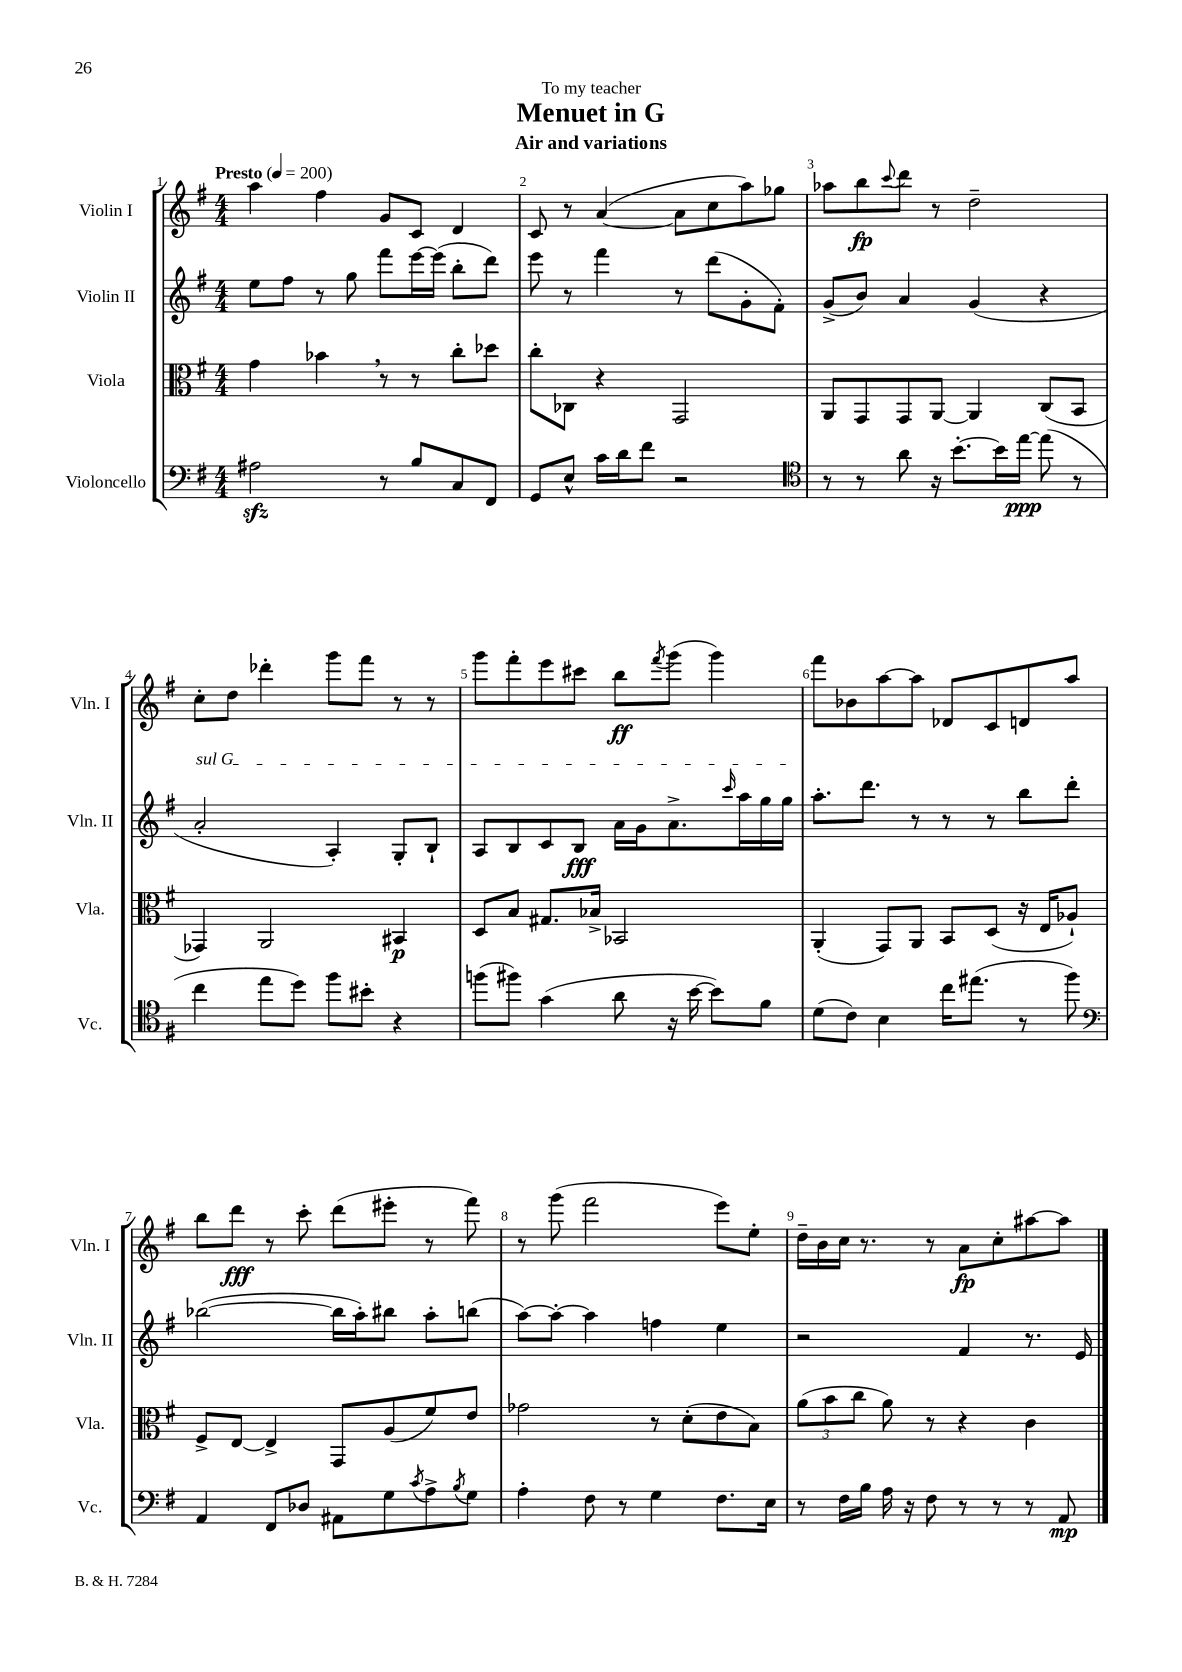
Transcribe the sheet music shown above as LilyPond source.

\header { title = "Menuet in G" subtitle = "Air and variations" dedication = "To my teacher" }
<<
\new StaffGroup <<
\new Staff = "s0" \with { instrumentName = "Violin I" shortInstrumentName = "Vln. I" } {
    \clef treble \key g \major \numericTimeSignature \time 4/4 \tempo "Presto" 4 = 200
    a''4 fis''4 g'8 c'8 d'4 |
    c'8 r8 a'4~( a'8 c''8 a''8) ges''8 |
    aes''8 b''8\fp \appoggiatura { c'''8 } d'''8 r8 d''2-- |
    c''8-. d''8 des'''4-. g'''8 fis'''8 r8 r8 |
    g'''8 fis'''8-. e'''8 cis'''8 b''8\ff \acciaccatura { fis'''8 } g'''8( g'''4) |
    fis'''8 bes'8 a''8~ a''8 des'8 c'8 d'8 a''8 |
    b''8 d'''8\fff r8 c'''8-. d'''8( eis'''8-. r8 fis'''8) |
    r8 g'''8( fis'''2 e'''8) e''8-. |
    d''16-- b'16 c''16 r8. r8 a'8\fp c''8-. ais''8~ ais''8 \bar "|." |
}
\new Staff = "s1" \with { instrumentName = "Violin II" shortInstrumentName = "Vln. II" } {
    \clef treble \key g \major \numericTimeSignature \time 4/4
    e''8 fis''8 r8 g''8 fis'''8 e'''16~ e'''16( b''8-. d'''8) |
    e'''8 r8 fis'''4 r8 d'''8( g'8-. fis'8-.) |
    g'8->( b'8) a'4 g'4( r4 |
    \once \override TextSpanner.bound-details.left.text = \markup { \italic "sul G" } a'2-.\startTextSpan a4-.) g8-. b8-! |
    a8 b8 c'8 b8\fff a'16 g'16 a'8.-> \grace { c'''16 } a''16 g''16 g''16\stopTextSpan |
    a''8.-. d'''8. r8 r8 r8 b''8 d'''8-. |
    bes''2~( bes''16 a''16-.) bis''8 a''8-. b''8( |
    a''8~) a''8~-. a''4 f''4 e''4 |
    r2 fis'4 r8. e'16 \bar "|." |
}
\new Staff = "s2" \with { instrumentName = "Viola" shortInstrumentName = "Vla." } {
    \clef alto \key g \major \numericTimeSignature \time 4/4
    g'4 bes'4 \breathe r8 r8 c''8-. des''8 |
    c''8-. ces8 r4 g,2 |
    a,8 g,8 g,8 a,8~ a,4 c8( b,8 |
    ges,4) a,2 bis,4\p |
    d8 b8 gis8. bes16-> bes,2 |
    a,4-.( g,8) a,8 b,8 d8( r16 e16 aes8-!) |
    fis8-> e8~ e4-> g,8 a8( fis'8) e'8 |
    ges'2 r8 d'8-.( e'8 b8) |
    \tuplet 3/2 { a'8( b'8 c''8 } a'8) r8 r4 c'4 \bar "|." |
}
\new Staff = "s3" \with { instrumentName = "Violoncello" shortInstrumentName = "Vc." } {
    \clef bass \key g \major \numericTimeSignature \time 4/4
    ais2\sfz r8 b8 c8 fis,8 |
    g,8 e8-^ c'16 d'16 fis'8 r2 |
    \clef tenor r8 r8 a'8 r16 b'8.~-. b'16 e''16~\ppp e''8( r8 |
    c''4 e''8 d''8) fis''8 bis'8-. r4 |
    f''8( fis''8) g'4( a'8 r16 b'16~ b'8) fis'8 |
    d'8( c'8) b4 c''16 eis''8.( r8 fis''8) |
    \clef bass a,4 fis,8 des8 ais,8 g8 \acciaccatura { c'8 } a8-> \acciaccatura { b8 } g8 |
    a4-. fis8 r8 g4 fis8. e16 |
    r8 fis16 b16 a16 r16 fis8 r8 r8 r8 a,8\mp \bar "|." |
}
>>
>>
\layout { \context { \Score \override BarNumber.break-visibility = ##(#f #t #t) barNumberVisibility = #all-bar-numbers-visible } }
